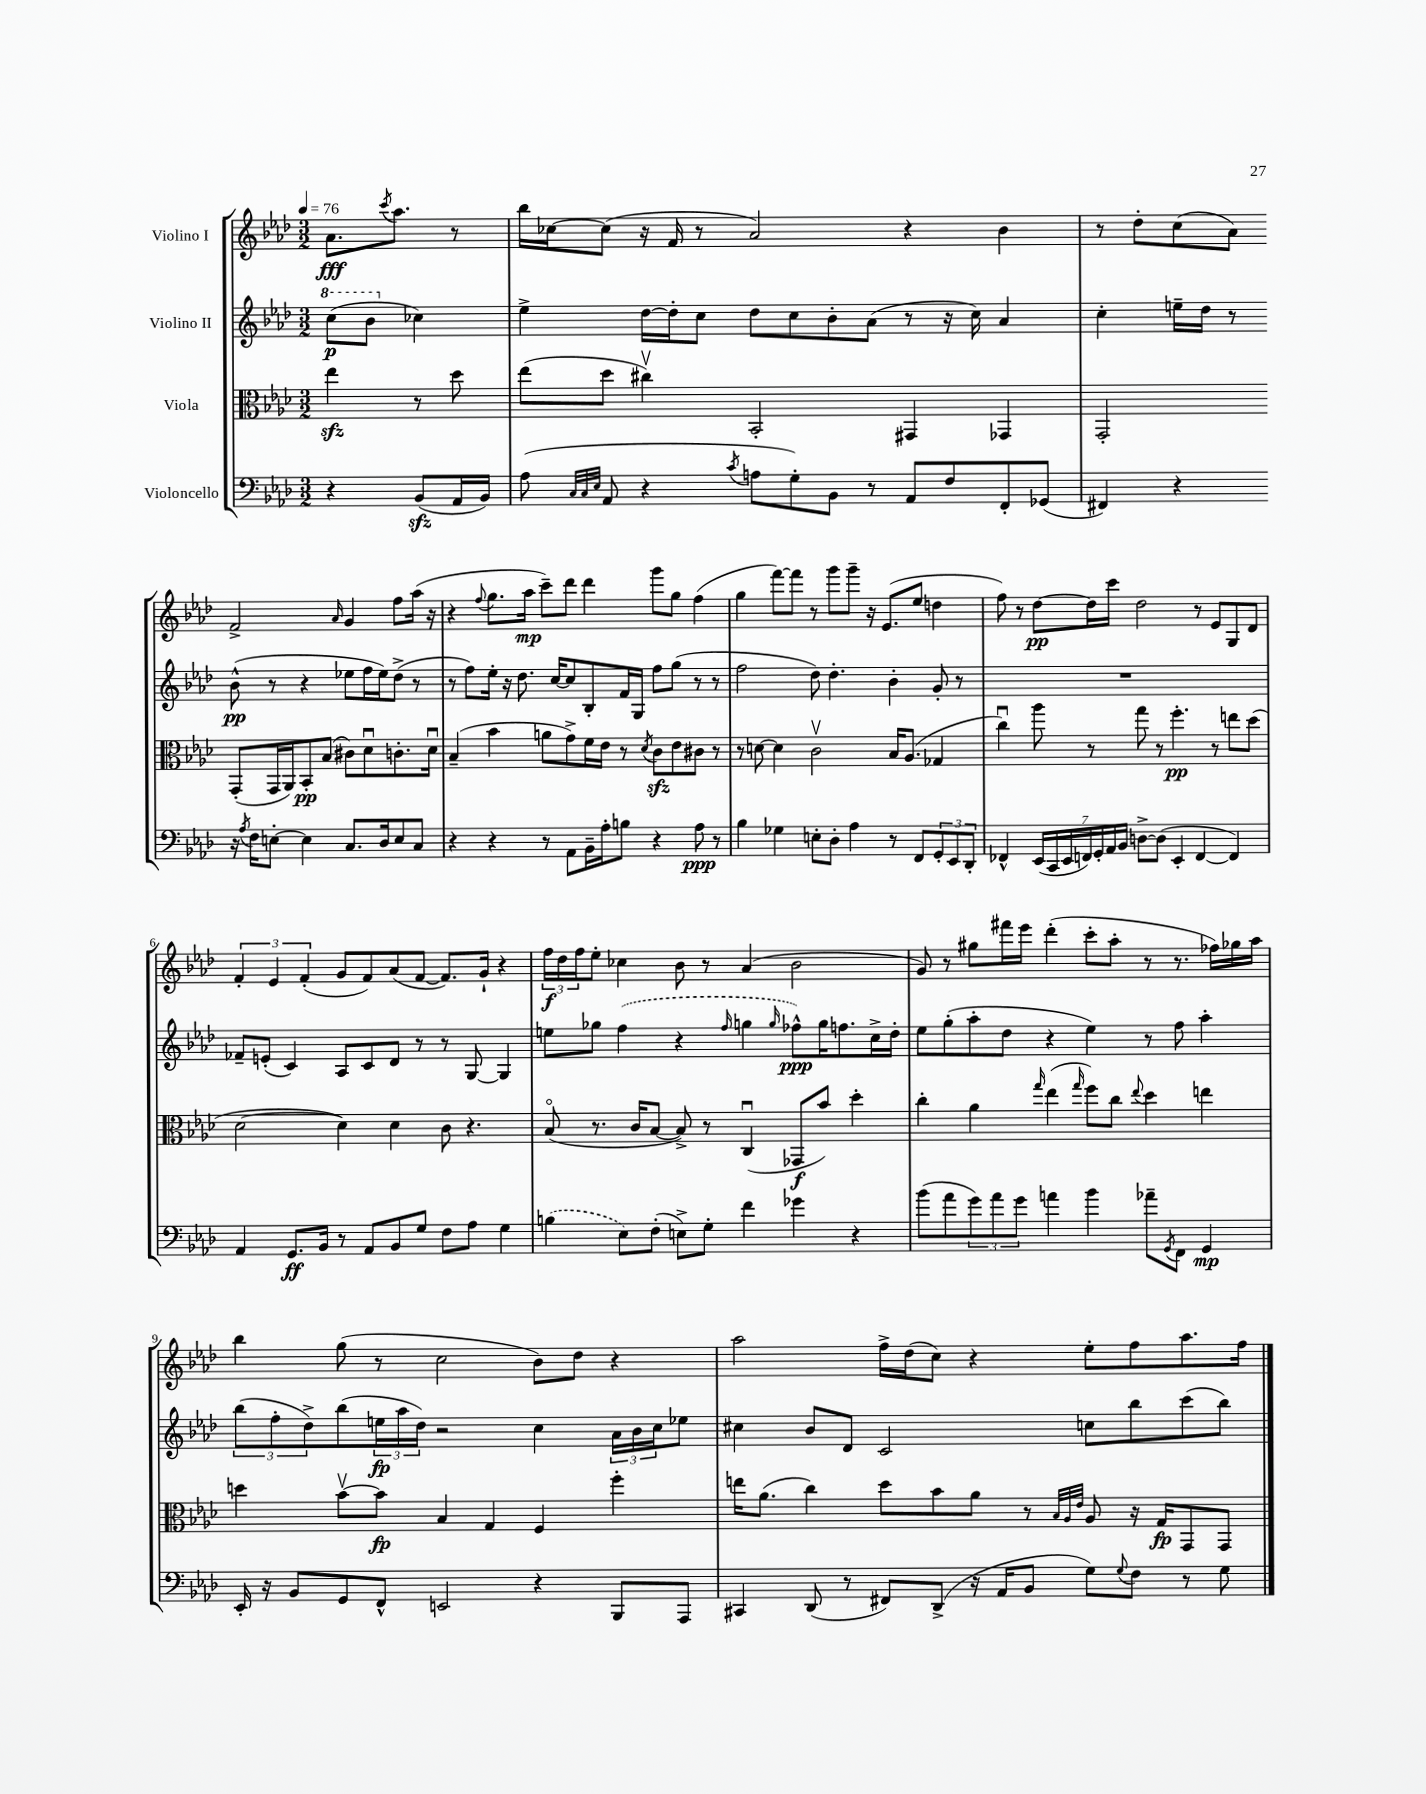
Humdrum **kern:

**kern	**dynam	**kern	**dynam	**kern	**dynam	**kern	**dynam
*part4	*part4	*part3	*part3	*part2	*part2	*part1	*part1
*staff4	*staff4	*staff3	*staff3	*staff2	*staff2	*staff1	*staff1
*I"Violoncello	*	*I"Viola	*	*I"Violino II	*	*I"Violino I	*
*clefF4	*	*clefC3	*	*clefG2	*	*clefG2	*
*k[b-e-a-d-]	*	*k[b-e-a-d-]	*	*k[b-e-a-d-]	*	*k[b-e-a-d-]	*
*M3/2	*	*M3/2	*	*M3/2	*	*M3/2	*
*MM76	*	*MM76	*	*MM76	*	*MM76	*
*	*	*	*	*8va	*	*	*
=	=	=	=	=	=	=	=
4r	.	4ee-zz\	.	(8ccc\L	p	8.a-\L	fff
.	.	.	.	8bb-\J	.	.	.
.	.	.	.	.	.	8qccc/	.
.	.	.	.	.	.	8.aa-\J	.
*	*	*	*	*X8va	*	*	*
(8BB-zz/L	.	8r	.	4cc-X\)	.	.	.
16AA-/L	.	8dd-\	.	.	.	8r	.
16BB-/JJ)	.	.	.	.	.	.	.
=1	=1	=1	=1	=1	=1	=1	=1
(8A-\	.	(8ee-\L	.	4ee-^\	.	16bb-\LL	.
.	.	.	.	.	.	[16cc-X\J	.
32qqC/LLL	.	.	.	.	.	.	.
32qqC/	.	.	.	.	.	.	.
32qqE-/JJJ	.	.	.	.	.	.	.
8AA-/	.	8dd-\J	.	.	.	(8cc-\J]	.
4r	.	4cc#Xv\)	.	[16dd-\LL	.	16r	.
.	.	.	.	16dd-'\J]	.	16f/	.
.	.	.	.	8cc\J	.	8r	.
8qc/	.	.	.	.	.	.	.
8An\L	.	2BB-'/	.	8dd-\L	.	2a-/)	.
8G'\)	.	.	.	8cc\	.	.	.
8BB-\J	.	.	.	8b-'\	.	.	.
8r	.	.	.	(8a-\J	.	.	.
8AA-/L	.	4GG#X/	.	8r	.	4r	.
8F/	.	.	.	16r	.	.	.
.	.	.	.	16cc\)	.	.	.
8FF'/	.	4GG-X/	.	4a-/	.	4b-\	.
(8GG-X/J	.	.	.	.	.	.	.
=2	=2	=2	=2	=2	=2	=2	=2
4FF#X/)	.	2GG'/	.	4cc'\	.	8r	.
.	.	.	.	.	.	8dd-'\L	.
4r	.	.	.	16een~\LL	.	(8cc\	.
.	.	.	.	16dd-\JJ	.	.	.
.	.	.	.	8r	.	8a-\J)	.
16r	.	(8GG'/L	.	(8b-^^\	pp	2f^/	.
8qA-/	.	.	.	.	.	.	.
16F\KL	.	.	.	.	.	.	.
[8En'\J	.	16GG/L	.	8r	.	.	.
.	.	16AA-/J)	.	.	.	.	.
4E\]	.	8BB-'/	pp	4r	.	.	.
.	.	(8B-/J	.	.	.	.	.
.	.	.	.	.	.	16qqa-/	.
8.C/L	.	8c#X\L)	.	8ee-X\L	.	4g/	.
.	.	8d-u\	.	16ff\L	.	.	.
16D-/k	.	.	.	16ee-\J)	.	.	.
8E/	.	8.cn'\	.	(8dd-^\J	.	8ff\L	.
8C/J	.	.	.	8r	.	(16aa-\Jk	.
.	.	16d-u\Jk	.	.	.	16r	.
!!LO:LB:g=z
=3	=3	=3	=3	=3	=3	=3	=3
4r	.	(4B-~/	.	8r	.	4r	.
.	.	.	.	8ff\L)	.	.	.
.	.	.	.	.	.	8qqff/	.
4r	.	4b-\	.	16ee-'\Jk	.	8.gg\L	.
.	.	.	.	16r	.	.	.
.	.	.	.	8.dd-\	.	.	.
.	.	.	.	.	.	16aa-\Jk	mp
8r	.	8an\L	.	.	.	8ccc~\L)	.
.	.	.	.	[16cc/KL	.	.	.
8AA-\L	.	8g^\)	.	8cc/]	.	8ddd-\J	.
16BB-~\L	.	16f\L	.	8B-'/	.	4ddd-\	.
16A-'\J	.	16e-\JJ	.	.	.	.	.
8Bn\J	.	8r	.	16f/L	.	.	.
.	.	.	.	16G/JJ	.	.	.
.	.	8qd-/	.	.	.	.	.
4r	.	8czz\L	.	8ff\L	.	8ggg\L	.
.	.	8e-\	.	(8gg\J	.	8gg\J	.
8A-\	ppp	8c#X\J	.	8r	.	(4ff\	.
8r	.	8r	.	8r	.	.	.
=4	=4	=4	=4	=4	=4	=4	=4
4B-\	.	8r	.	2ff\	.	4gg\	.
.	.	[8dn\	.	.	.	.	.
4G-X\	.	4d\]	.	.	.	[8fff\L)	.
.	.	.	.	.	.	8fff\J]	.
8En'\L	.	2cv\	.	8dd-\)	.	8r	.
8D-'\J	.	.	.	4.dd-'\	.	8ggg\L	.
4A-\	.	.	.	.	.	8ggg~\J	.
.	.	.	.	.	.	16r	.
.	.	.	.	.	.	(8.e-/L	.
8r	.	16B-/KL	.	4b-'\	.	.	.
.	.	(8.A-/J	.	.	.	.	.
8FF/L	.	.	.	.	.	8ee-/J	.
12GG'/	.	4G-X/	.	8g'/	.	4ddn\	.
12EE-/	.	.	.	.	.	.	.
.	.	.	.	8r	.	.	.
12DD-'/J	.	.	.	.	.	.	.
=5	=5	=5	=5	=5	=5	=5	=5
4FF-X^^/	.	4ccu\)	.	1.r	.	8ff\)	.
.	.	.	.	.	.	8r	.
(28EE-/LL	.	8aa-\	.	.	.	[8dd-\L	pp
28CC/	.	.	.	.	.	.	.
28EE-/	.	.	.	.	.	.	.
28FFn/)	.	.	.	.	.	.	.
.	.	8r	.	.	.	16dd-\L]	.
28GG'/	.	.	.	.	.	.	.
28AA-/	.	.	.	.	.	.	.
.	.	.	.	.	.	16ccc\JJ	.
28BB-/JJ	.	.	.	.	.	.	.
[8Dn^\L	.	8gg\	.	.	.	2dd-\	.
(8D\J]	.	8r	.	.	.	.	.
4EE-'/	.	4.ff'\	pp	.	.	.	.
[4FF/	.	.	.	.	.	8r	.
.	.	8r	.	.	.	8e-/L	.
4FF/])	.	8een\L	.	.	.	8G/	.
.	.	(8dd-\J	.	.	.	8d-/J	.
!!LO:LB:g=z
=6	=6	=6	=6	=6	=6	=6	=6
4AA-/	.	[2d-\	.	8f-X~/L	.	6f'/	.
.	.	.	.	(8en'/J	.	.	.
.	.	.	.	.	.	6e-/	.
8.GG/L	ff	.	.	4c/)	.	.	.
.	.	.	.	.	.	(6f'/	.
16BB-/Jk	.	.	.	.	.	.	.
8r	.	4d-\])	.	8A-/L	.	8g/L	.
8AA-/L	.	.	.	8c/	.	8f/)	.
8BB-/	.	4d-\	.	8d-/J	.	(8a-/	.
8G/J	.	.	.	8r	.	[8f/J	.
8F\L	.	8c\	.	8r	.	8.f/L])	.
8A-\J	.	4.r	.	[8G/	.	.	.
.	.	.	.	.	.	16g`/Jk	.
4G\	.	.	.	4G/]	.	4r	.
=7	=7	=7	=7	=7	=7	=7	=7
(4Bn\	.	(8B-/	.	8een\L	.	24ff\LL	f
.	.	.	.	.	.	24dd-\	.
.	.	.	.	.	.	24ff\J	.
.	.	8.r	.	8gg-X\J	.	8ee-'\J	.
8E-\L)	.	.	.	(4ff\	.	4cc-X\	.
.	.	16c/KL	.	.	.	.	.
(8F'\J	.	[8B-/J	.	.	.	.	.
8En^\L)	.	8B-^/])	.	4r	.	8b-\	.
8G'\J	.	8r	.	.	.	8r	.
.	.	.	.	16qqff/	.	.	.
4f\	.	(4Cu/	.	4ggn\	.	(4a-/	.
.	.	.	.	16qqgg/	.	.	.
4g-X\	.	8GG-X/L	f	8ff-X^^\L)	ppp	2b-\	.
.	.	8b-/J)	.	16gg\K	.	.	.
.	.	.	.	8.ffn\	.	.	.
4r	.	4dd-'\	.	.	.	.	.
.	.	.	.	16cc^\L	.	.	.
.	.	.	.	16dd-'\JJ	.	.	.
=8	=8	=8	=8	=8	=8	=8	=8
(8b-\L	.	4cc'\	.	8ee-\L	.	8g/)	.
8a-\	.	.	.	(8gg'\	.	8r	.
12g\)	.	4a-\	.	8aa-'\	.	8gg#X\L	.
12a-\	.	.	.	.	.	.	.
.	.	.	.	8dd-\J	.	16fff#X\L	.
12g\J	.	.	.	.	.	.	.
.	.	.	.	.	.	16eee-\JJ	.
.	.	16qqgg/	.	.	.	.	.
4an\	.	(4ee-\	.	4r	.	(4ddd-'\	.
.	.	16qqgg/	.	.	.	.	.
4b-\	.	8ff\L)	.	4ee-\)	.	8ccc'\L	.
.	.	8cc\J	.	.	.	8aa-'\J	.
.	.	8qqee-/	.	.	.	.	.
8a-X~\L	.	4dd-\	.	8r	.	8r	.
8qGG/	.	.	.	.	.	.	.
8FF\J	.	.	.	8ff\	.	8.r	.
4GG/	mp	4een\	.	4aa-'\	.	.	.
.	.	.	.	.	.	16ff-X\LL)	.
.	.	.	.	.	.	16gg-X\	.
.	.	.	.	.	.	16aa-\JJ	.
!!LO:LB:g=z
=9	=9	=9	=9	=9	=9	=9	=9
16EE-'/	.	4ddn\	.	(12bb-\L	.	4bb-\	.
16r	.	.	.	.	.	.	.
.	.	.	.	12ff'\	.	.	.
8BB-/L	.	.	.	.	.	.	.
.	.	.	.	12dd-^\)	.	.	.
8GG/	.	[8b-v\L	.	(8bb-\	.	(8gg\	.
8FF^^/J	.	8b-\J]	fp	24een\L	fp	8r	.
.	.	.	.	24aa-\	.	.	.
.	.	.	.	24dd-\JJ)	.	.	.
2EEn/	.	4B-/	.	2r	.	2cc\	.
.	.	4G/	.	.	.	.	.
4r	.	4F/	.	4cc\	.	8b-\L)	.
.	.	.	.	.	.	8dd-\J	.
8BBB-/L	.	4ff'\	.	24a-\LL	.	4r	.
.	.	.	.	24b-\	.	.	.
.	.	.	.	24cc\J	.	.	.
8AAA-/J	.	.	.	8ee-X\J	.	.	.
=10	=10	=10	=10	=10	=10	=10	=10
4CC#X/	.	16een\KL	.	4cc#X\	.	2aa-\	.
.	.	(8.a-\J	.	.	.	.	.
(8DD-/	.	4cc\)	.	8b-/L	.	.	.
8r	.	.	.	8d-/J	.	.	.
8FF#X/L)	.	8dd-\L	.	2c/	.	16ff^\LL	.
.	.	.	.	.	.	(16dd-\J	.
(8DD-^/J	.	8b-\	.	.	.	8cc\J)	.
16r	.	8a-\J	.	.	.	4r	.
16AA-/KL	.	.	.	.	.	.	.
8BB-/J	.	8r	.	.	.	.	.
.	.	32qqB-/LLL	.	.	.	.	.
.	.	32qqA-/	.	.	.	.	.
.	.	32qqe-/JJJ	.	.	.	.	.
8G\L)	.	8A-/	.	8ccn\L	.	8ee-'\L	.
8qqG/	.	.	.	.	.	.	.
8F\J	.	16r	.	8bb-\	.	8ff\	.
.	.	16G/KL	fp	.	.	.	.
8r	.	8GG/	.	(8ccc\	.	8.aa-\	.
8G\	.	8GG/J	.	8bb-\J)	.	.	.
.	.	.	.	.	.	16ff\Jk	.
==	==	==	==	==	==	==	==
*-	*-	*-	*-	*-	*-	*-	*-
